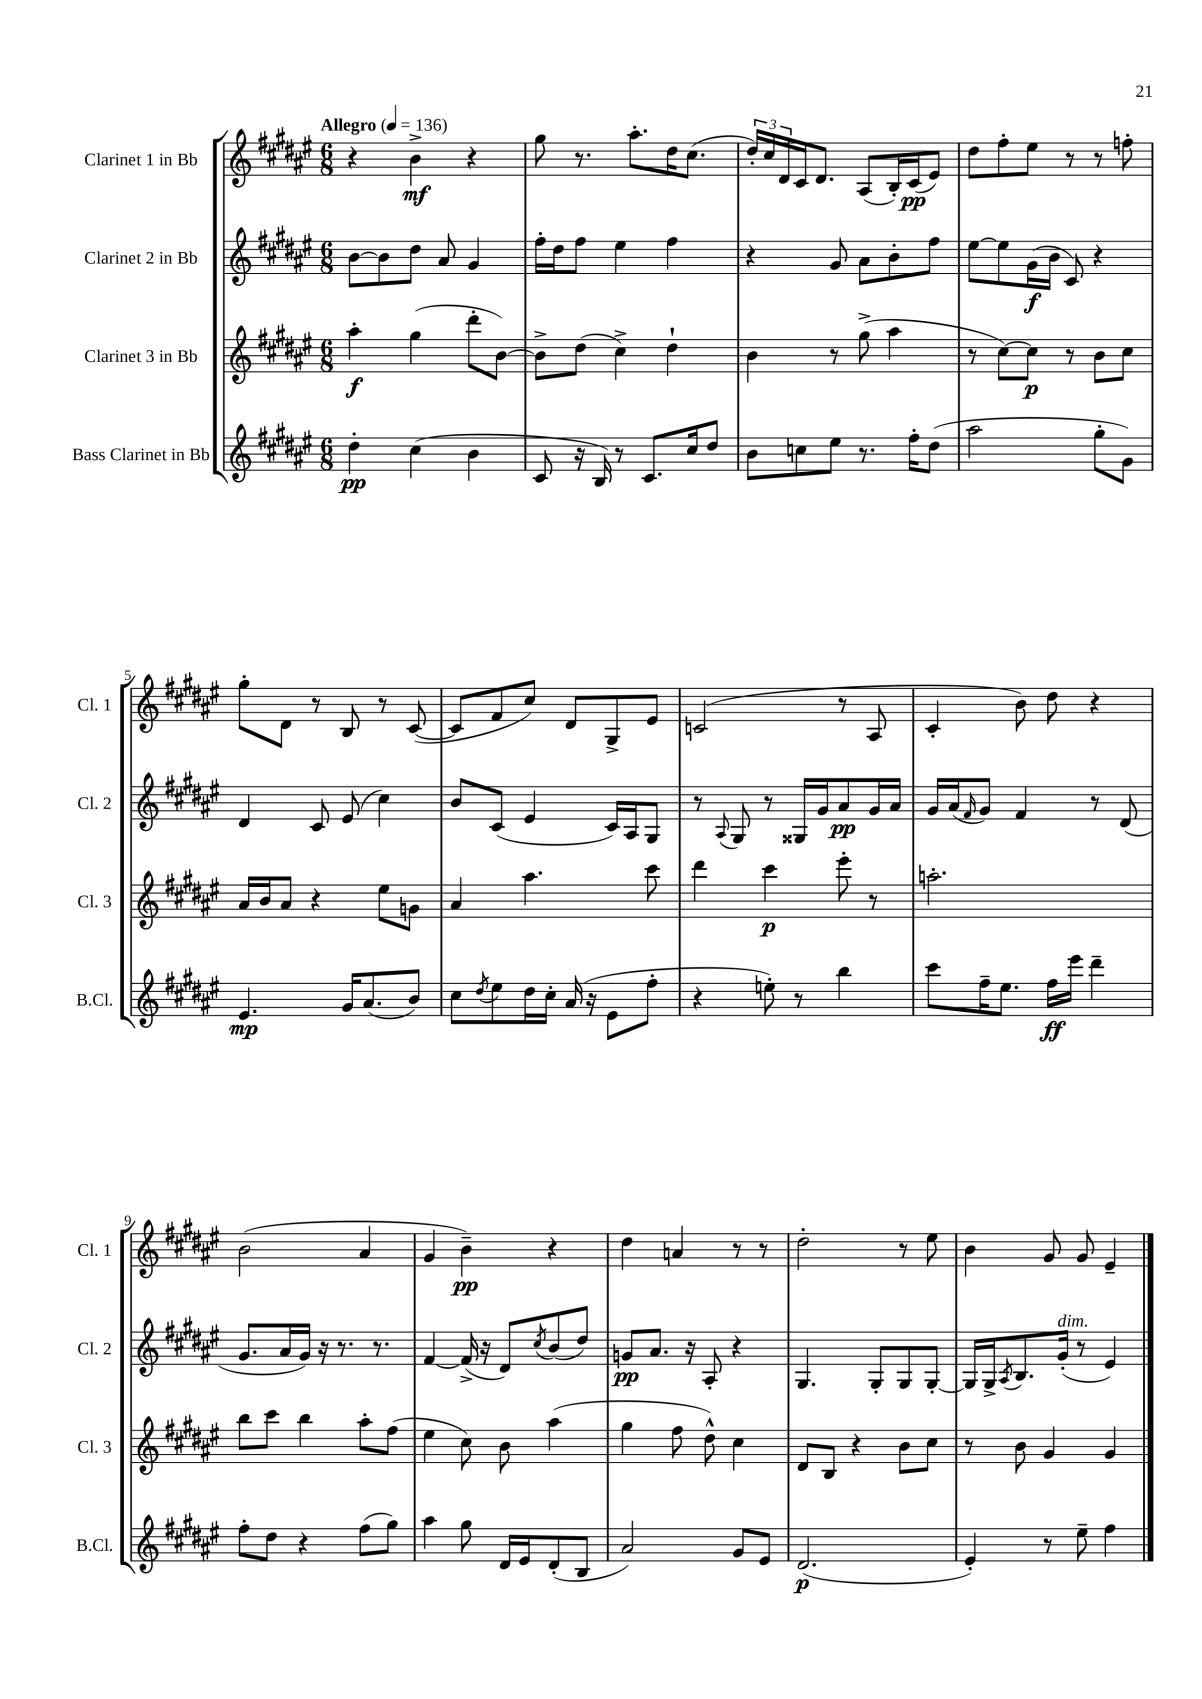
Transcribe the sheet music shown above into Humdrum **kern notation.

**kern	**dynam	**kern	**dynam	**kern	**dynam	**kern	**dynam
*part4	*part4	*part3	*part3	*part2	*part2	*part1	*part1
*staff4	*staff4	*staff3	*staff3	*staff2	*staff2	*staff1	*staff1
*I"Bass Clarinet in Bb	*	*I"Clarinet 3 in Bb	*	*I"Clarinet 2 in Bb	*	*I"Clarinet 1 in Bb	*
*I'B.Cl.	*	*I'Cl. 3	*	*I'Cl. 2	*	*I'Cl. 1	*
*clefG2	*	*clefG2	*	*clefG2	*	*clefG2	*
*k[f#c#g#d#a#e#]	*	*k[f#c#g#d#a#e#]	*	*k[f#c#g#d#a#e#]	*	*k[f#c#g#d#a#e#]	*
*M6/8	*	*M6/8	*	*M6/8	*	*M6/8	*
*MM136	*	*MM136	*	*MM136	*	*MM136	*
=1	=1	=1	=1	=1	=1	=1	=1
!	!	!	!	!	!	!LO:TX:a:B:t=Allegro	!
4dd#'\	pp	4aa#'\	f	[8b\L	.	4r	.
.	.	.	.	8b\]	.	.	.
(4cc#\	.	(4gg#\	.	8dd#\J	.	4b^\	mf
.	.	.	.	8a#/	.	.	.
4b\	.	8ddd#'\L	.	4g#/	.	4r	.
.	.	[8b\J)	.	.	.	.	.
=2	=2	=2	=2	=2	=2	=2	=2
8c#/	.	8b^\L]	.	16ff#'\LL	.	8gg#\	.
.	.	.	.	16dd#\J	.	.	.
16r	.	(8dd#\J	.	8ff#\J	.	8.r	.
16B/)	.	.	.	.	.	.	.
8r	.	4cc#^\)	.	4ee#\	.	.	.
.	.	.	.	.	.	8.aa#'\L	.
8.c#/L	.	.	.	.	.	.	.
.	.	4dd#`\	.	4ff#\	.	16dd#\K	.
16cc#/k	.	.	.	.	.	(8.cc#\J	.
8dd#/J	.	.	.	.	.	.	.
=3	=3	=3	=3	=3	=3	=3	=3
8b\L	.	4b\	.	4r	.	24dd#'/LL)	.
.	.	.	.	.	.	24cc#/	.
.	.	.	.	.	.	24d#/	.
8ccn\	.	.	.	.	.	16c#/J	.
.	.	.	.	.	.	8.d#/J	.
8ee#\J	.	8r	.	8g#/	.	.	.
8.r	.	(8gg#^\	.	8a#\L	.	(8A#/L	.
.	.	4aa#\	.	8b'\	.	16B'/L)	.
16ff#'\KL	.	.	.	.	.	(16c#/J	pp
(8dd#\J	.	.	.	8ff#\J	.	8e#/J)	.
=4	=4	=4	=4	=4	=4	=4	=4
2aa#\	.	8r	.	[8ee#\L	.	8dd#\L	.
.	.	[8cc#\L)	.	8ee#\]	.	8ff#'\	.
.	.	8cc#\J]	p	(16g#\L	f	8ee#\J	.
.	.	.	.	16b\JJ	.	.	.
.	.	8r	.	8c#/)	.	8r	.
8gg#'\L	.	8b\L	.	4r	.	8r	.
8g#\J)	.	8cc#\J	.	.	.	8ffn'\	.
!!LO:LB:g=z
=5	=5	=5	=5	=5	=5	=5	=5
4.e#/	mp	16a#/LL	.	4d#/	.	8gg#'\L	.
.	.	16b/J	.	.	.	.	.
.	.	8a#/J	.	.	.	8d#\J	.
.	.	4r	.	8c#/	.	8r	.
16g#/KL	.	.	.	(8e#/	.	8B/	.
(8.a#/	.	.	.	.	.	.	.
.	.	8ee#\L	.	4cc#\)	.	8r	.
8b/J)	.	8gn\J	.	.	.	([8c#/	.
=6	=6	=6	=6	=6	=6	=6	=6
8cc#\L	.	4a#/	.	8b/L	.	8c#/L]	.
8qdd#/	.	.	.	.	.	.	.
8ee#\	.	.	.	(8c#/J	.	8f#/	.
16dd#\L	.	4.aa#\	.	4e#/	.	8cc#/J)	.
16cc#'\JJ	.	.	.	.	.	.	.
(16a#/	.	.	.	.	.	8d#/L	.
16r	.	.	.	.	.	.	.
8e#\L	.	.	.	16c#/LL)	.	8G#^/	.
.	.	.	.	16A#/J	.	.	.
8ff#'\J	.	8ccc#\	.	8G#/J	.	8e#/J	.
=7	=7	=7	=7	=7	=7	=7	=7
4r	.	4ddd#\	.	8r	.	(2cn/	.
.	.	.	.	8qqA#/	.	.	.
.	.	.	.	8G#/	.	.	.
8een'\)	.	4ccc#\	p	8r	.	.	.
8r	.	.	.	16G##X/LL	.	.	.
.	.	.	.	16g#/J	.	.	.
4bb\	.	8eee#'\	.	8a#/	pp	8r	.
.	.	8r	.	16g#/L	.	8A#/	.
.	.	.	.	16a#/JJ	.	.	.
=8	=8	=8	=8	=8	=8	=8	=8
8ccc#\L	.	2.aan'\	.	16g#/LL	.	4c#'/	.
.	.	.	.	(16a#/J	.	.	.
.	.	.	.	16qqf#/	.	.	.
16ff#~\K	.	.	.	8g#/J)	.	.	.
8.ee#\J	.	.	.	.	.	.	.
.	.	.	.	4f#/	.	8b\)	.
16ff#\LL	ff	.	.	.	.	8dd#\	.
16eee#\JJ	.	.	.	.	.	.	.
4ddd#~\	.	.	.	8r	.	4r	.
.	.	.	.	(8d#/	.	.	.
!!LO:LB:g=z
=9	=9	=9	=9	=9	=9	=9	=9
8ff#'\L	.	8bb\L	.	8.g#/L	.	(2b\	.
8dd#\J	.	8ccc#\J	.	.	.	.	.
.	.	.	.	16a#/L	.	.	.
4r	.	4bb\	.	16g#/JJ)	.	.	.
.	.	.	.	16r	.	.	.
.	.	.	.	8.r	.	.	.
(8ff#\L	.	8aa#'\L	.	.	.	4a#/	.
.	.	.	.	8.r	.	.	.
8gg#\J)	.	(8ff#\J	.	.	.	.	.
=10	=10	=10	=10	=10	=10	=10	=10
4aa#\	.	4ee#\	.	[4f#/	.	4g#/	.
8gg#\	.	8cc#\)	.	(16f#^/]	.	4b~\)	pp
.	.	.	.	16r	.	.	.
16d#/LL	.	8b\	.	8d#/L)	.	.	.
16e#/J	.	.	.	.	.	.	.
.	.	.	.	8qcc#/	.	.	.
(8d#'/	.	(4aa#\	.	(8b/	.	4r	.
8B/J	.	.	.	8dd#/J)	.	.	.
=11	=11	=11	=11	=11	=11	=11	=11
2a#/)	.	4gg#\	.	8gn/L	pp	4dd#\	.
.	.	.	.	8.a#/J	.	.	.
.	.	8ff#\	.	.	.	4an/	.
.	.	.	.	16r	.	.	.
.	.	8dd#^^\)	.	8A#'/	.	.	.
8g#/L	.	4cc#\	.	4r	.	8r	.
8e#/J	.	.	.	.	.	8r	.
=12	=12	=12	=12	=12	=12	=12	=12
(2.d#/	p	8d#/L	.	4.G#/	.	2dd#'\	.
.	.	8B/J	.	.	.	.	.
.	.	4r	.	.	.	.	.
.	.	.	.	8G#'/L	.	.	.
.	.	8b\L	.	8G#/	.	8r	.
.	.	8cc#\J	.	[8G#'/J	.	8ee#\	.
=13	=13	=13	=13	=13	=13	=13	=13
4e#'/)	.	8r	.	16G#/LL]	.	4b\	.
.	.	.	.	16G#^/J	.	.	.
.	.	.	.	8qA#/	.	.	.
.	.	8b\	.	8.B/	.	.	.
8r	.	4g#/	.	.	.	8g#/	.
!	!	!	!	!LO:TX:a:i:t=dim.	!	!	!
.	.	.	.	(16g#'/Jk	.	.	.
8ee#~\	.	.	.	8r	.	8g#/	.
4ff#\	.	4g#/	.	4e#/)	.	4e#~/	.
==	==	==	==	==	==	==	==
*-	*-	*-	*-	*-	*-	*-	*-
